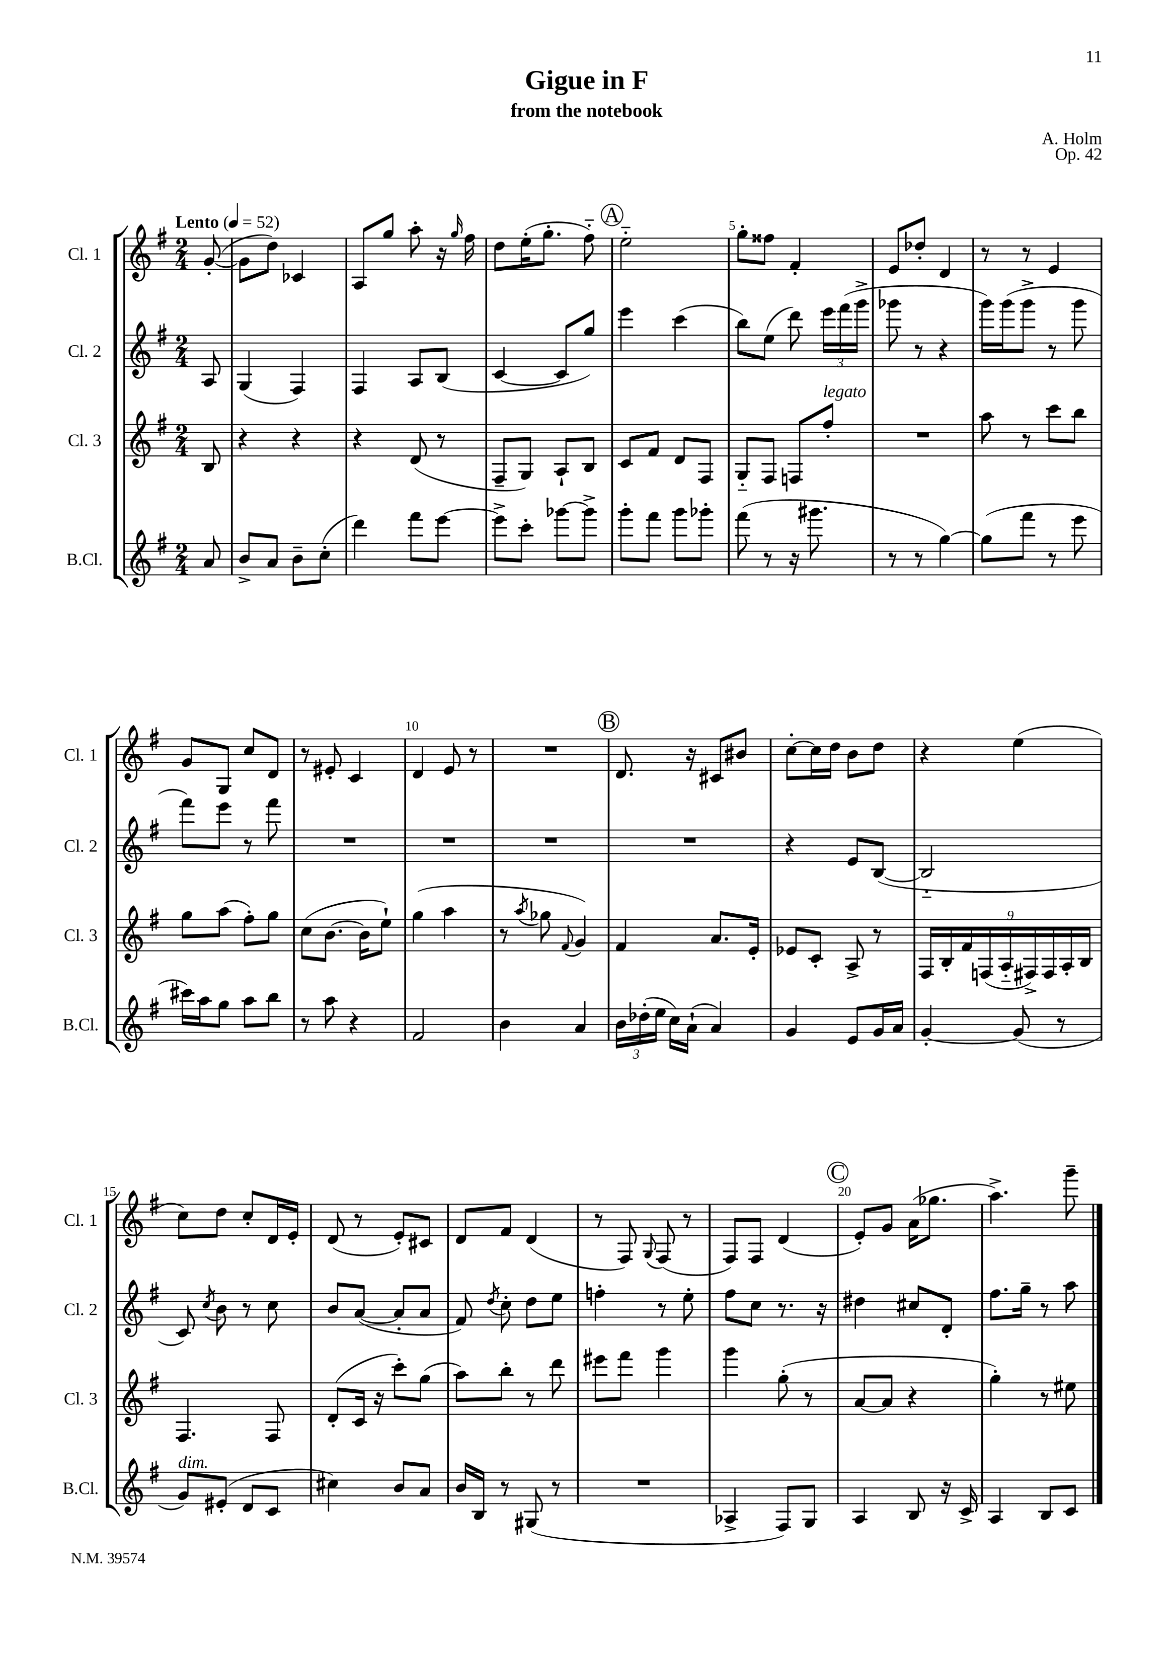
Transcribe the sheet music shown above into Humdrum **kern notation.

**kern	**kern	**kern	**kern
*part4	*part3	*part2	*part1
*staff4	*staff3	*staff2	*staff1
*I"B.Cl.	*I"Cl. 3	*I"Cl. 2	*I"Cl. 1
*I'B.Cl.	*I'Cl. 3	*I'Cl. 2	*I'Cl. 1
*clefG2	*clefG2	*clefG2	*clefG2
*k[f#]	*k[f#]	*k[f#]	*k[f#]
*M2/4	*M2/4	*M2/4	*M2/4
*MM52	*MM52	*MM52	*MM52
=	=	=	=
!	!	!	!LO:TX:a:B:t=Lento
8a/	8B/	8A/	([8g'/
=1	=1	=1	=1
8b^/L	4r	(4G/	8g\L]
8a/J	.	.	8dd\J)
8b~\L	4r	4F#/)	4c-X/
(8cc'\J	.	.	.
=2	=2	=2	=2
4ddd\)	4r	4F#/	8A/L
.	.	.	8gg/J
8fff#\L	(8d/	8A/L	8aa'\
[8eee\J	8r	(8B/J	16r
.	.	.	16qqgg/
.	.	.	16ff#\
=3	=3	=3	=3
8eee^\L]	8F#~/L	[4c/	8dd\L
8ccc'\J	8G/J)	.	(16ee'\K
.	.	.	8.gg'\J
[8ggg-X\L	8A`/L	8c/L]	.
8ggg-^\J]	8B/J	8gg/J)	8ff#\)
!!LO:REH:place=s1:t=A
=4	=4	=4	=4
8ggg'\L	8c/L	4eee\	2ee\
8fff#\J	8f#/J	.	.
8ggg\L	8d/L	(4ccc\	.
8ggg-X'\J	8F#/J	.	.
=5	=5	=5	=5
(8fff#\	8G/L	8bb\L)	8gg'\L
8r	8F#/J	(8ee\J	8ff##X\J
16r	8Fn/L	8ddd\)	4f#'/
8.ggg#X\	.	.	.
!	!LO:TX:a:i:t=legato	!	!
.	8ff#'/J	24eee\LL	.
.	.	(24fff#\	.
.	.	24ggg^\JJ	.
=6	=6	=6	=6
8r	2r	8ggg-X\	8e/L
8r	.	8r	8dd-X'/J
[4gg\)	.	4r	4d/
=7	=7	=7	=7
(8gg\L]	8aa\	16ggg\LL)	8r
.	.	(16ggg\J	.
8fff#\J	8r	8ggg^\J	8r
8r	8ccc\L	8r	4e/
8eee\	8bb\J	8ggg\	.
!!LO:LB:g=z
=8	=8	=8	=8
16ccc#X\LL)	8gg\L	8fff#\L)	8g/L
16aa\J	.	.	.
8gg\J	(8aa\J	8eee\J	8G/J
8aa\L	8ff#'\L)	8r	8cc/L
8bb\J	8gg\J	8fff#\	8d/J
=9	=9	=9	=9
8r	(8cc\L	2r	8r
8aa\	[8.b\J	.	8e#X'/
4r	.	.	4c/
.	16b\KL]	.	.
.	8ee`\J)	.	.
=10	=10	=10	=10
2f#/	(4gg\	2r	4d/
.	4aa\	.	8e/
.	.	.	8r
=11	=11	=11	=11
4b\	8r	2r	2r
.	8qaa/	.	.
.	8gg-X\	.	.
.	8qqf#/	.	.
4a/	4g/)	.	.
!!LO:REH:place=s1:t=B
=12	=12	=12	=12
24b\LL	4f#/	2r	8.d/
(24dd-X'\	.	.	.
24ee\JJ	.	.	.
16cc\LL)	.	.	.
(16a`\JJ	.	.	16r
4a/)	8.a/L	.	8c#X/L
.	.	.	8b#X/J
.	16e'/Jk	.	.
=13	=13	=13	=13
4g/	8e-X/L	4r	[8cc'\L
.	8c'/J	.	16cc\L]
.	.	.	16dd\JJ
8e/L	8A^/	8e/L	8b\L
16g/L	8r	([8B/J	8dd\J
16a/JJ	.	.	.
=14	=14	=14	=14
[4g'/	18F#/LL	2B/]	4r
.	18B'/	.	.
.	18f#/	.	.
.	(18Fn/	.	.
.	18A/	.	.
(8g/]	.	.	(4ee\
.	18F#X^/)	.	.
.	18F#/	.	.
8r	.	.	.
.	18A'/	.	.
.	18B/JJ	.	.
!!LO:LB:g=z
=15	=15	=15	=15
!LO:TX:a:i:t=dim.	!	!	!
8g/L)	4.F#/	8c/)	8cc\L)
.	.	8qcc/	.
(8e#X'/J	.	8b\	8dd\J
8d/L	.	8r	8cc'/L
8c/J	8F#/	8cc\	16d/L
.	.	.	16e'/JJ
=16	=16	=16	=16
4cc#X\)	(8d'/L	8b/L	(8d/
.	16c/Jk	([8a/J	8r
.	16r	.	.
8b/L	8ccc'\L)	8a'/L]	8e'/L)
8a/J	(8gg\J	8a/J	8c#X/J
=17	=17	=17	=17
16b/LL	8aa\L)	8f#/)	8d/L
16B/JJ	.	.	.
.	.	8qdd/	.
8r	8bb'\J	8cc'\	8f#/J
(8G#X/	8r	8dd\L	(4d/
8r	8ddd\	8ee\J	.
=18	=18	=18	=18
2r	8eee#X\L	4ffn'\	8r
.	8fff#\J	.	8F#/)
.	.	.	8qqG/
.	4ggg\	8r	(8F#/
.	.	8ee'\	8r
=19	=19	=19	=19
4A-X^/	4ggg\	8ff#\L	8F#/L)
.	.	8cc\J	8F#/J
8F#/L)	(8gg'\	8.r	(4d/
8G/J	8r	.	.
.	.	16r	.
!!LO:REH:place=s1:t=C
=20	=20	=20	=20
4A/	[8a/L	4dd#X\	8e'/L)
.	8a/J]	.	8g/J
8B/	4r	8cc#X/L	(16a\KL
.	.	.	8.gg-X\J
16r	.	8d'/J	.
16c^/	.	.	.
=21	=21	=21	=21
4A/	4gg'\)	8.ff#\L	4.aa^\)
.	.	16gg~\Jk	.
8B/L	8r	8r	.
8c/J	8ee#X\	8aa\	8ggg~\
==	==	==	==
*-	*-	*-	*-
